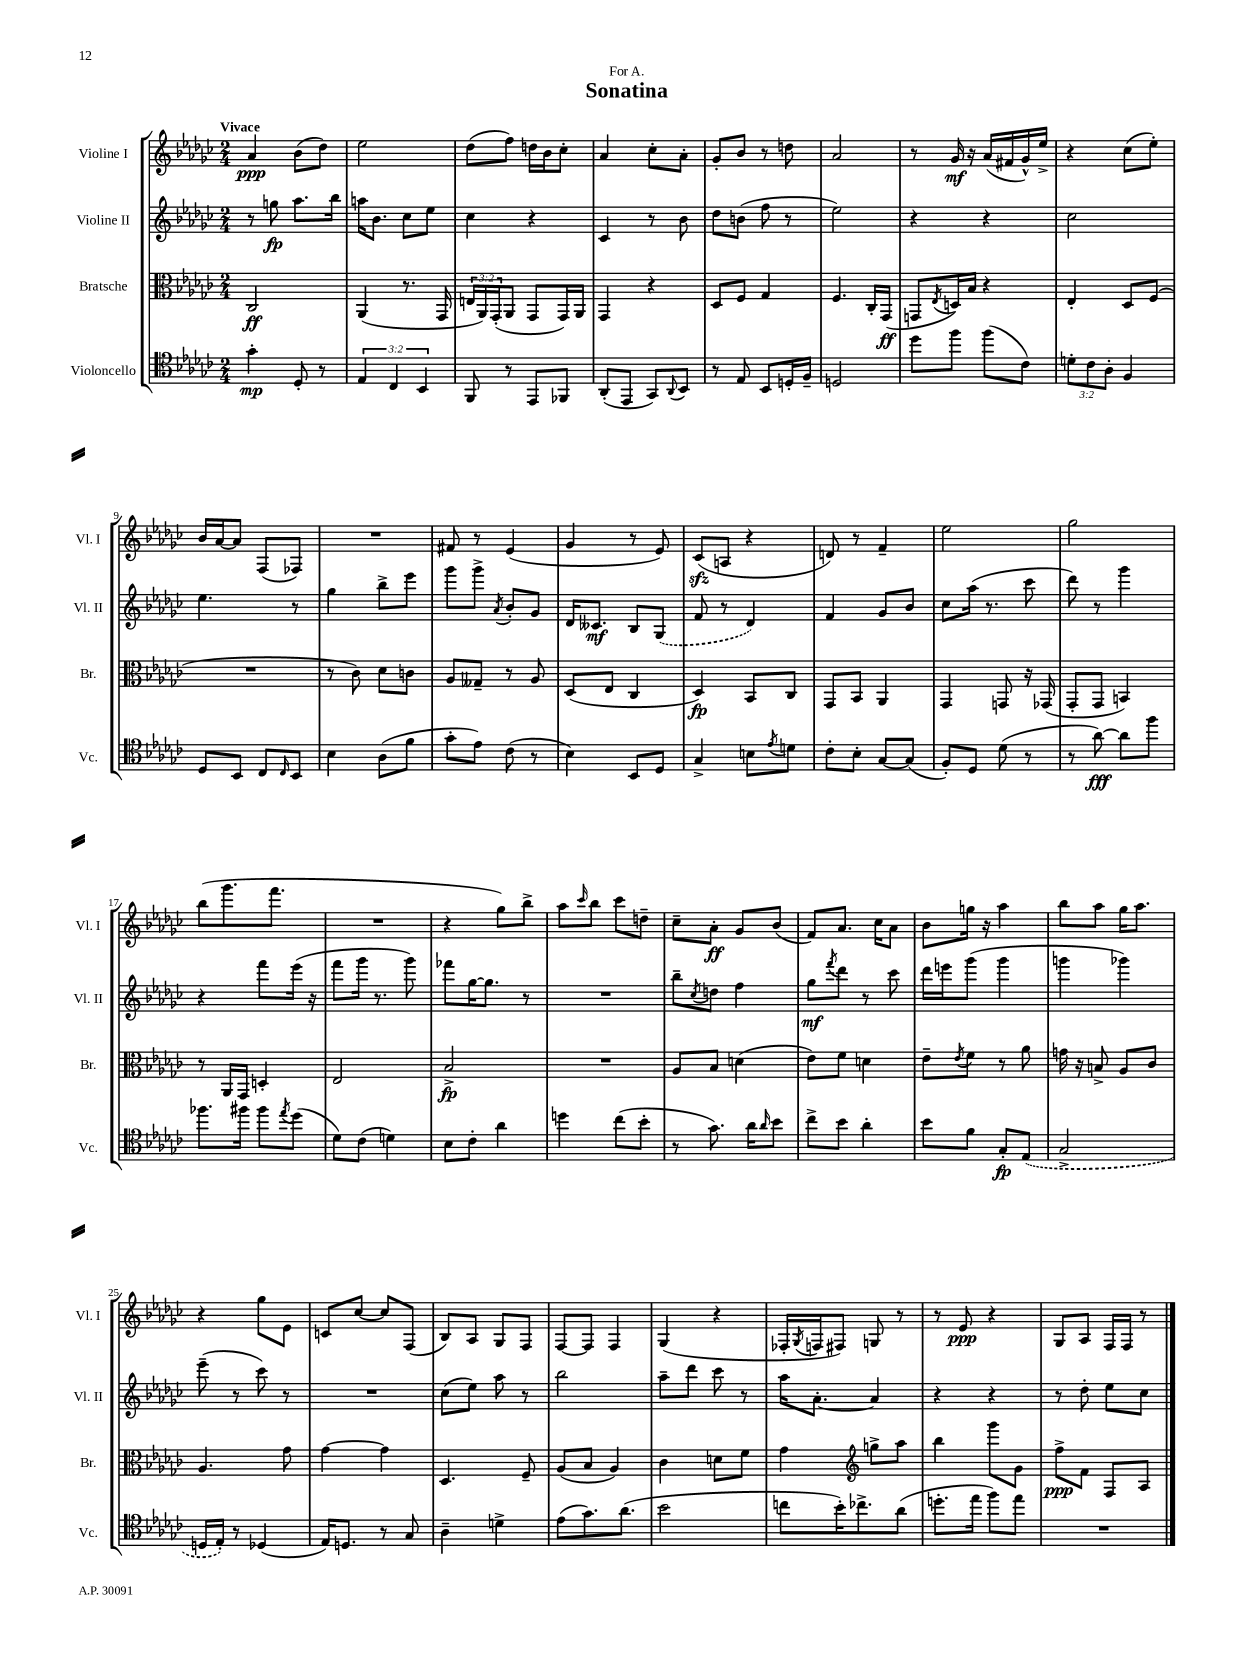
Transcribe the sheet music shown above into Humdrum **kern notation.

**kern	**kern	**kern	**kern
*staff4	*staff3	*staff2	*staff1
*clefC4	*clefC3	*clefG2	*clefG2
*k[b-e-a-d-g-c-]	*k[b-e-a-d-g-c-]	*k[b-e-a-d-g-c-]	*k[b-e-a-d-g-c-]
*M2/4	*M2/4	*M2/4	*M2/4
4g-'	2C-	8r	4a-
.	.	8gg	.
8D-'	.	8.aa-	(8b-
8r	.	.	8dd-)
.	.	16bb-	.
=	=	=	=
6E-	(4AA-	16aa	2ee-
.	.	8.b-	.
6C-	.	.	.
.	8.r	8cc-	.
6BB-	.	.	.
.	.	8ee-	.
.	16GG-	.	.
=	=	=	=
8FF	24E	4cc-	(8dd-
.	24AA-)	.	.
.	(24GG-'	.	.
8r	8AA-	.	8ff)
8EE-	8GG-	4r	16dd
.	.	.	16b-
8FF-	16GG-)	.	8cc-'
.	16AA-	.	.
=	=	=	=
(8AA-'	4GG-	4c-	4a-
8EE-	.	.	.
8GG-)	4r	8r	8cc-'
8qqAA-	.	.	.
8BB-	.	8b-	8a-'
=	=	=	=
8r	8D-	8dd-	8g-'
8E-	8F	(8b	8b-
8BB-	4G-	8ff	8r
16D'	.	8r	8dd
16F~	.	.	.
=	=	=	=
2D	4.F	2ee-)	2a-
.	16C-'	.	.
.	(16GG-	.	.
=	=	=	=
8dd-	8GG	4r	8r
.	8qE-	.	.
8ff	16D)	.	16g-
.	16B-	.	16r
(8ff	4r	4r	(16a-
.	.	.	16f#
8c-)	.	.	16g-^^)
.	.	.	16ee-^
=	=	=	=
12d'	4E-'	2cc-	4r
12c-	.	.	.
12A-'	.	.	.
4F	8D-	.	(8cc-
.	(8F	.	8ee-')
=	=	=	=
8D-	2r	4.ee-	16b-
.	.	.	[16a-
8BB-	.	.	8a-]
8C-	.	.	(8F
16qqC-	.	.	.
8BB-	.	8r	8F-)
=	=	=	=
4B-	8r	4gg-	2r
.	8c-)	.	.
(8A-	8d-	8bb-^	.
8f	8c	8eee-	.
=	=	=	=
8g-'	8A-	8ggg-	8f#
8e-)	8G--~	8ggg-^	8r
.	.	8qa-	.
(8c-	8r	8b-'	(4e-
8r	8A-	8g-	.
=	=	=	=
4B-)	(8D-	16d-	4g-
.	.	8.c--	.
.	8E-	.	.
8BB-	4C-	8B-	8r
8D-	.	(8G-	8e-)
=	=	=	=
4G-^	4D-)	8f	(8c-
.	.	8r	8A
8B	8BB-	4d-)	4r
8qe-	.	.	.
8d	8C-	.	.
=	=	=	=
8c-'	8GG-	4f	8d)
8B-'	8BB-	.	8r
[8G-	4AA-	8g-	4f~
(8G-]	.	8b-	.
=	=	=	=
8F')	4GG-	8cc-	2ee-
8D-	.	(16aa-	.
.	.	8.r	.
(8d-	8GG	.	.
8r	16r	8ccc-	.
.	(16GG-	.	.
=	=	=	=
8r	8GG-'	8ddd-)	2gg-
[8a-)	8GG-	8r	.
8a-]	4BB)	4ggg-	.
8ff	.	.	.
=	=	=	=
8.ff-	8r	4r	(8bb-
.	16AA-	.	8.ggg-
16ff#	16GG-	.	.
8ff#	4D'	8fff	.
.	.	.	8.fff
8qee-	.	.	.
(8dd-	.	(16eee-	.
.	.	16r	.
=	=	=	=
8d-)	2E-	8fff	2r
(8c-	.	16ggg-	.
.	.	8.r	.
4d)	.	.	.
.	.	8ggg-)	.
=	=	=	=
8B-	2B-^	8fff-	4r
8c-'	.	[16gg-	.
.	.	8.gg-]	.
4a-	.	.	8gg-)
.	.	8r	8bb-^
=	=	=	=
4dd	2r	2r	8aa-
.	.	.	16qqccc-
.	.	.	8bb-
(8cc-	.	.	8ccc-
8b-'	.	.	8dd~
=	=	=	=
8r	8A-	8bb-~	8cc-~
.	.	8qcc-	.
8.g-)	8B-	8dd	8a-'
.	(4d	4ff	8g-
16a-	.	.	.
16qqa-	.	.	.
8b-	.	.	(8b-
=	=	=	=
8cc-^	8e-)	8gg-	8f)
.	.	8qfff	.
8b-	8f	8ddd-	8.a-
4a-'	4d	8r	.
.	.	.	16cc-
.	.	8ccc-	8a-
=	=	=	=
8b-	8e-~	16ddd-	8b-
.	.	16eee	.
.	8qe-	.	.
8f	8f	(8ggg-	16gg
.	.	.	16r
8G-'	8r	4ggg-	4aa-
(8E-	8a-	.	.
=	=	=	=
2G-^	16g	4ggg	8bb-
.	16r	.	.
.	8B^	.	8aa-
.	8A-	4ggg-)	16gg-
.	.	.	8.aa-
.	8c-	.	.
=	=	=	=
16D	4.A-	(8eee-~	4r
16E-')	.	.	.
8r	.	8r	.
(4D-	.	8ccc-)	8gg-
.	8g-	8r	8e-
=	=	=	=
16E-)	[4g-	2r	8c
8.D	.	.	.
.	.	.	[8cc-
8r	4g-]	.	8cc-]
8G-	.	.	(8F
=	=	=	=
4A-~	4.D-	(8cc-	8B-)
.	.	8ee-)	8A-
4d^	.	8aa-	8G-
.	8F~	8r	8F
=	=	=	=
(8e-	(8A-	2bb-	[8F
8.g-)	8B-	.	8F]
.	4A-)	.	4F
(8.a-	.	.	.
=	=	=	=
2b-	4c-	8aa-~	(4G-
.	.	8ddd-	.
.	8d	8ccc-	4r
.	8f	8r	.
=	=	=	=
8cc	4g-	16aa-	16F-'
.	.	.	8qG-
.	.	[8.a-'	16F
16b-')	.	.	8F#)
8.cc-^	.	.	.
*	*clefG2	*	*
.	8gg^	4a-]	8G
(8a-	8aa-	.	8r
=	=	=	=
8.dd'	4bb-	4r	8r
.	.	.	8e-
16ee-	.	.	.
8ff)	8ggg-	4r	4r
8ee-	8g-	.	.
=	=	=	=
2r	8ff^	8r	8G-
.	8f	8dd-'	8A-
.	8F	8ee-	16F
.	.	.	16F
.	8A-	8cc-	8r
==	==	==	==
*-	*-	*-	*-
